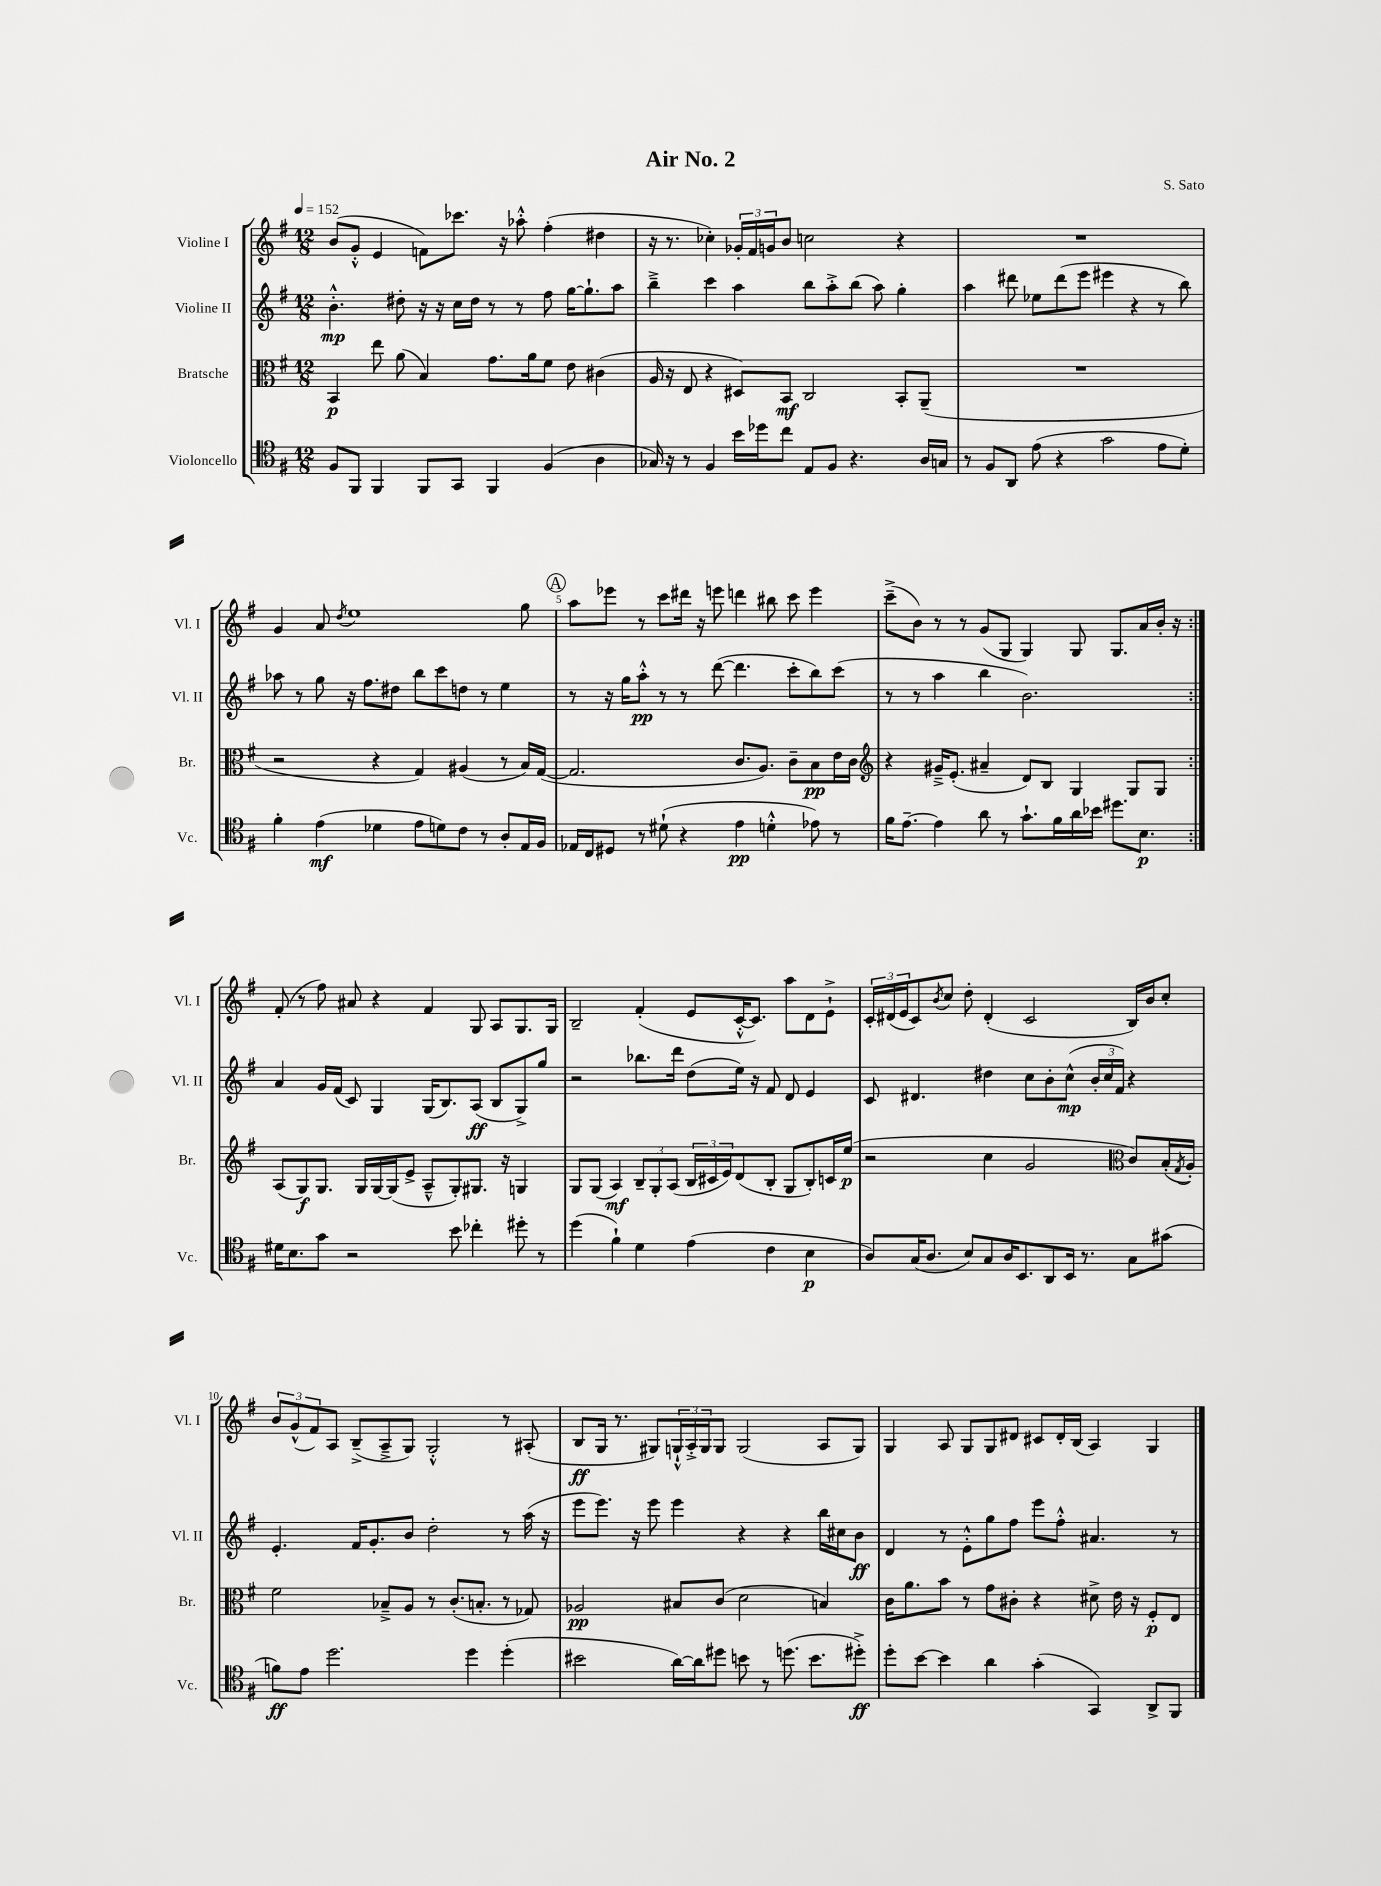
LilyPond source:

\header { title = "Air No. 2" composer = "S. Sato" }
<<
\new StaffGroup <<
\new Staff = "s0" \with { instrumentName = "Violine I" shortInstrumentName = "Vl. I" } {
    \clef treble \key g \major \numericTimeSignature \time 12/8 \tempo 4 = 152
    \repeat volta 2 { b'8( g'8-.-^ e'4 f'8) ces'''8. r16 aes''8-.-^ fis''4-.( dis''4 |
    r16 r8. ces''4-.) \tuplet 3/2 { ges'16-. fis'16 g'16 } b'8 c''2 r4 |
    R1. |
    g'4 a'8 \acciaccatura { d''8 } e''1 g''8 |
    \mark \markup { \circle "A" } a''8 ees'''8 r8 c'''8 dis'''16 r16 e'''8 d'''4 bis''8 c'''8 e'''4 |
    c'''8--->( b'8) r8 r8 g'8( g8 g4) g8 g8. a'16 b'16-. r16 | }
    fis'8-.( r8 fis''8) ais'8 r4 fis'4 g8 a8 g8. g16 |
    b2-- fis'4-.( e'8 c'16~-.-^ c'8.) a''8 d'8 e'8-!-> |
    \tuplet 3/2 { c'16-. dis'16( e'16 } c'8) \acciaccatura { b'8 } c''8 d''8-. dis'4-.( c'2 b16) b'16 c''8-. |
    \tuplet 3/2 { b'8 g'8-^( fis'8) } a8 b8--->( a8---> g8) g2-.-^ r8 ais8-.( |
    b8\ff g16 r8. gis8) \tuplet 3/2 { g16-!-^ a16-.-> g16 } g8 g2( a8 g8) |
    g4 a8 g8 g8 dis'8 cis'8 dis'16-. b16( a4) g4 \bar "|." |
}
\new Staff = "s1" \with { instrumentName = "Violine II" shortInstrumentName = "Vl. II" } {
    \clef treble \key g \major \numericTimeSignature \time 12/8
    \repeat volta 2 { b'4.-.-^\mp dis''8-. r16 r16 c''16 dis''16 r8 r8 fis''8 g''16~ g''8.-! a''8 |
    b''4---> c'''4 a''4 b''8 a''8-.-> b''8( a''8) g''4-. |
    a''4 dis'''8 ees''8 dis'''8( e'''8 eis'''4 r4 r8 b''8) |
    aes''8 r8 g''8 r16 fis''8. dis''8 b''8 c'''8 d''8 r8 e''4 |
    \mark \markup { \circle "A" } r8 r16 g''16 a''8-.-^\pp r8 r8 d'''8~( d'''4. c'''8-. b''8) c'''8( |
    r8 r8 a''4 b''4 b'2.) | }
    a'4 g'16 fis'16( c'8) g4 g16( b8.) a8\ff( b8 g8->) g''8 |
    r2 bes''8. d'''16 d''8( e''16) r16 fis'8 d'8 e'4 |
    c'8 dis'4. dis''4 c''8 b'8-. c''8-^\mp( \tuplet 3/2 { b'16-. c''16 fis'16) } r4 |
    e'4.-. fis'16 g'8.-. b'8 d''2-. r8 a''16( r16 |
    e'''8 e'''8.) r16 e'''8 e'''4 r4 r4 b''16 cis''16 b'8\ff |
    d'4 r8 e'8-.-^ g''8 fis''8 e'''8 fis''8-.-^ ais'4. r8 \bar "|." |
}
\new Staff = "s2" \with { instrumentName = "Bratsche" shortInstrumentName = "Br." } {
    \clef alto \key g \major \numericTimeSignature \time 12/8
    \repeat volta 2 { b,4\p e''8 a'8( b4) g'8. a'16 fis'8 e'8 cis'4( |
    a16 r16 e8 r4 dis8) b,8\mf c2 b,8-. a,8--( |
    R1. |
    r2 r4 g4) ais4( r8 b16) g16~( |
    \mark \markup { \circle "A" } g2. c'8. a8.) c'8-- b8\pp e'16 c'16 |
    \clef treble r4 gis'16---> e'8.-.( ais'4-- d'8) b8 g4 g8 g8 | }
    a8( g8\f) g8. g16 g16~ g16( e'8-> a8---^ g8-.) gis8. r16 g4 |
    g8 g8( a4\mf) \tuplet 3/2 { b8-- g8-. a8( } \tuplet 3/2 { b16 cis'16 e'16) } d'8( b8-. g8 b8-.) c'16 e''16\p( |
    r2 c''4 g'2 \clef alto c'8) b16-.( \acciaccatura { g8 } a16-.) |
    fis'2 bes8---> a8 r8 c'8.-.( b8.-. r8 ges8) |
    aes2\pp bis8 c'8( d'2 b4) |
    c'16 a'8. b'8 r8 g'8 cis'8-. r4 dis'8-> e'16 r16 fis8-.\p e8 \bar "|." |
}
\new Staff = "s3" \with { instrumentName = "Violoncello" shortInstrumentName = "Vc." } {
    \clef tenor \key g \major \numericTimeSignature \time 12/8
    \repeat volta 2 { fis8 fis,8 fis,4 fis,8 g,8 fis,4 fis4( a4 |
    ges16) r16 r8 fis4 b'16 des''16 c''8 e8 fis8 r4. a16 g16 |
    r8 fis8 a,8 e'8( r4 g'2 e'8 d'8-.) |
    fis'4-. e'4\mf( des'4 e'8 d'8) c'8 r8 a8-. e16 fis16 |
    \mark \markup { \circle "A" } ees16 c16 dis8 r8 dis'8-!( r4 e'4\pp d'4-.-^ ees'8) r8 |
    fis'16 e'8.~-- e'4 a'8 r8 g'8.-! fis'16 a'16 bes'16 dis''8. b8.\p | }
    dis'16 b8. g'8 r2 b'8 ces''4-. dis''8-. r8 |
    d''4( fis'4-!) d'4 e'4( c'4 b4\p |
    a8) g16( a8. b8) g8 a16 b,8. a,8 b,16 r8. g8 gis'8( |
    f'8\ff) e'8 d''2. d''4 d''4-.( |
    bis'2 a'16~) a'16 dis''8 b'8 r8 d''8.( b'8. dis''8-.->\ff) |
    d''8-. b'8~ b'4 a'4 g'4-.( g,4) a,8-> fis,8 \bar "|." |
}
>>
>>
\layout { \context { \Score \override BarNumber.break-visibility = ##(#f #t #t) barNumberVisibility = #(every-nth-bar-number-visible 5) } }
